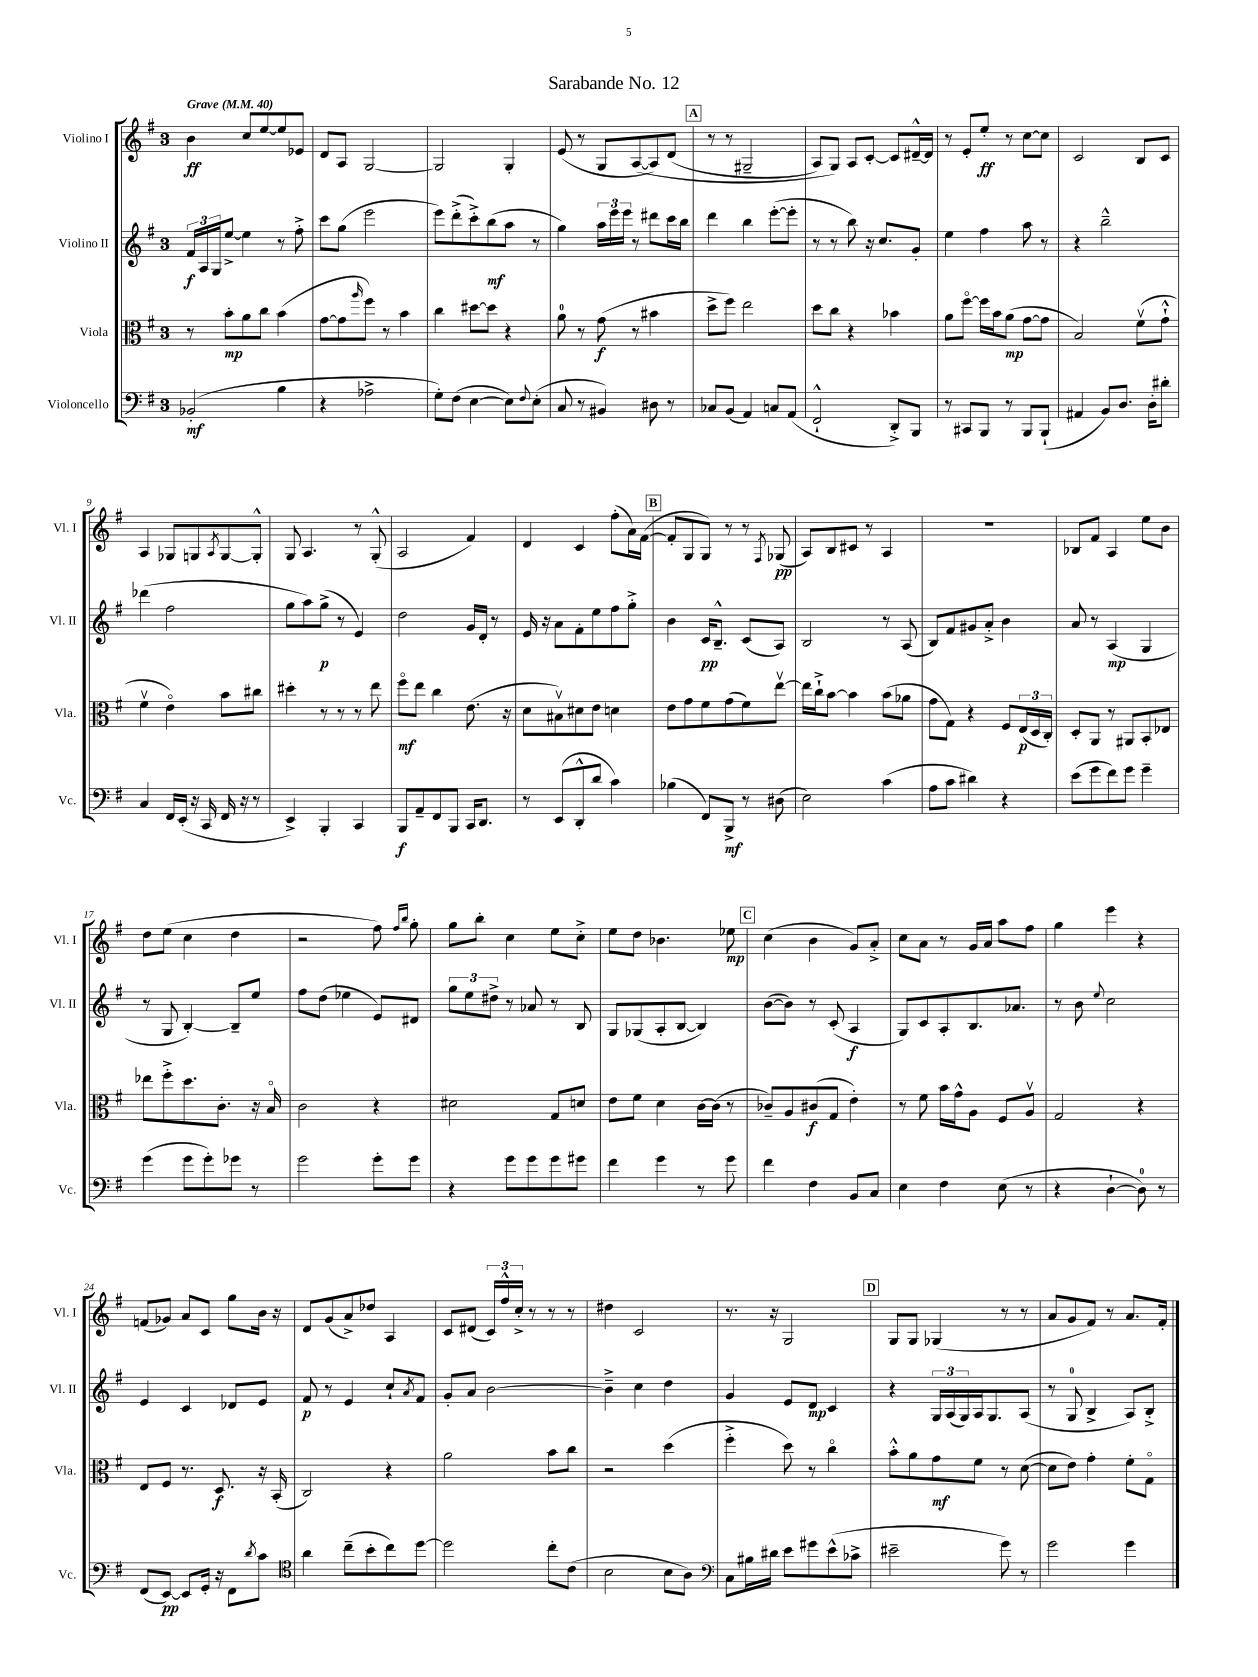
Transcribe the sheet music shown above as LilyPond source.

\header { title = "Sarabande No. 12" }
<<
\new StaffGroup <<
\new Staff = "s0" \with { instrumentName = "Violino I" shortInstrumentName = "Vl. I" } {
    \clef treble \key g \major \once \override Staff.TimeSignature.style = #'single-digit \time 3/4 \tempo "Grave" 4 = 40
    b'4\ff c''8 e''8~ e''8 ees'8 |
    d'8 a8 g2~ |
    g2 g4-. |
    e'8( r8 g8 a8~\( a8) d'8( |
    \mark \markup { \box "A" } r8 r8 gis2-- |
    a8) g8\) a8 c'8~-. c'8 dis'16~---^ dis'16 |
    r8 e'8-. e''8-.\ff r8 c''8~ c''8 |
    c'2 b8 c'8 |
    a4 ges8 g8 \acciaccatura { a8 } g8~ g8-.-^ |
    g8 a4. r8 g8-.-^( |
    a2 fis'4) |
    d'4 c'4 fis''8-.( a'16) fis'16~( |
    \mark \markup { \box "B" } fis'8-. g8 g8) r8 r8 \acciaccatura { fis8 } ges8\pp( |
    a8) b8 cis'8 r8 a4 |
    R2. |
    bes8 fis'8 a4 e''8 b'8 |
    d''8 e''8( c''4 d''4 |
    r2 fis''8) \grace { fis''16 b''16 } g''8-. |
    g''8 b''8-. c''4 e''8 c''8-.-> |
    e''8 d''8 bes'4. ees''8\mp |
    \mark \markup { \box "C" } c''4( b'4 g'8) a'8-.-> |
    c''8 a'8 r8 g'16 a'16 a''8 fis''8 |
    g''4 e'''4 r4 |
    f'8( ges'8) a'8 c'8 g''8 b'16 r16 |
    d'8 g'8( a'8->) des''8 a4 |
    c'8 dis'8( \tuplet 3/2 { c'16) fis''16-^ c''16-.-> } r8 r8 r8 |
    dis''4 c'2 |
    r8. r16 g2 |
    \mark \markup { \box "D" } g8 g8 ges4( r8 r8 |
    a'8 g'8 fis'8) r8 a'8. fis'16-. \bar "|." |
}
\new Staff = "s1" \with { instrumentName = "Violino II" shortInstrumentName = "Vl. II" } {
    \clef treble \key g \major \once \override Staff.TimeSignature.style = #'single-digit \time 3/4
    \tuplet 3/2 { fis'16\f a16 g16 } e''8~-> e''4 r8 fis''8-.-> |
    c'''8 g''8( e'''2 |
    e'''8) d'''8-.->( c'''8-.->) b''8\mf( a''8 r8 |
    g''4) \tuplet 3/2 { a''16 e'''16 e'''16 } r8 dis'''8 c'''16 b''16 |
    \mark \markup { \box "A" } d'''4 b''4 e'''8~-.( e'''8-. |
    r8 r8 b''8) r16 c''8. g'8-. |
    e''4 fis''4 a''8 r8 |
    r4 b''2---^ |
    des'''4( fis''2 |
    g''8 a''8) g''8->\p( r8 e'4) |
    d''2 g'16 d'16-. r8 |
    e'16 r16 a'8 fis'8-. e''8 fis''8 g''8-.-> |
    \mark \markup { \box "B" } b'4 c'16\pp b8.---^ c'8( a8) |
    b2 r8 a8( |
    b8) fis'8 gis'8 a'8-.-> b'4 |
    a'8 r8 a4\mp( g4 |
    r8 g8 b4~-.) b8-- e''8 |
    fis''8 d''8( ees''4 e'8) dis'8 |
    \tuplet 3/2 { g''8 e''8 dis''8-> } r8 aes'8 r8 b8 |
    g8 ges8( a8-. b8~ b4) |
    \mark \markup { \box "C" } b'8~( b'8) r8 c'8-.( a4\f |
    g8) c'8 a8-. b8. aes'8. |
    r8 b'8 \appoggiatura { e''8 } c''2 |
    e'4 c'4 des'8 e'8 |
    fis'8\p r8 e'4 c''8-! \acciaccatura { a'8 } fis'8 |
    g'8-. a'8 b'2~ |
    b'4---> c''4 d''4 |
    g'4 e'8 d'8\mp c'4 |
    \mark \markup { \box "D" } r4 \tuplet 3/2 { g16 a16( g16) } a16 g8. a8( |
    r8 g8-0 b4-> a8) b8-.-> \bar "|." |
}
\new Staff = "s2" \with { instrumentName = "Viola" shortInstrumentName = "Vla." } {
    \clef alto \key g \major \once \override Staff.TimeSignature.style = #'single-digit \time 3/4
    r8 b'8-.\mp a'8 c''8 b'4( |
    g'8~ g'8 \grace { a''16 } fis''8) r8 b'4 |
    c''4 dis''8~ dis''8 r4 |
    a'8-0 r8 g'8\f( r8 bis'4 |
    \mark \markup { \box "A" } d''8-> fis''8) e''2 |
    d''8 c''8 r4 bes'4 |
    a'8 fis''8~\flageolet fis''16 b'16 a'8\mp( g'8~ g'8 |
    b2) fis'8\upbow( g'8-!-^ |
    fis'4\upbow e'4\flageolet) b'8 cis''8 |
    dis''4-. r8 r8 r8 e''8 |
    fis''8\flageolet\mf e''8 c''4 e'8.( r16 |
    d'8 bis8\upbow) dis'8 e'8 d'4 |
    \mark \markup { \box "B" } e'8 g'8 fis'8 g'8( fis'8) e''8~\upbow |
    e''16 c''16-!-> b'8~ b'4 b'8( aes'8 |
    g'8 g8) r4 fis8 \tuplet 3/2 { e16\p( d16 c16-.) } |
    d8-. a,8 r8 ais,8 b,8-. ees8 |
    ees''8 fis''8-.-> d''8. c'8.-. r16 b16\flageolet |
    c'2 r4 |
    dis'2 g8 d'8 |
    e'8 fis'8 d'4 c'16~ c'16( r8 |
    \mark \markup { \box "C" } ces'8--) a8 cis'8\f( g8 e'4-.) |
    r8 fis'8 b'16 g'16-^ a8 fis8 a8\upbow |
    g2 r4 |
    e8 fis8 r8. d8.\f r16 b,16-.( |
    c2) r4 |
    a'2 b'8 c''8 |
    r2 d''4( |
    fis''4-.-> d''8) r8 c''4\flageolet |
    \mark \markup { \box "D" } b'8-.-^ a'8 g'8\mf fis'8 r8 d'8~( |
    d'8 e'8) g'4-. fis'8-. g8\flageolet \bar "|." |
}
\new Staff = "s3" \with { instrumentName = "Violoncello" shortInstrumentName = "Vc." } {
    \clef bass \key g \major \once \override Staff.TimeSignature.style = #'single-digit \time 3/4
    bes,2-.\mf( b4 |
    r4 aes2-> |
    g8-.) fis8( e4~ e8) \appoggiatura { fis8 } e8-.( |
    c8 r8 bis,4) dis8 r8 |
    \mark \markup { \box "A" } ces8 b,8( a,4) c8 a,8( |
    fis,2-!-^ d,8-.->) b,,8 |
    r8 cis,8 b,,8 r8 b,,8 b,,8-!( |
    ais,4 b,8) d8. d16-. dis'8-. |
    c4 fis,16 e,16-.( r16 c,16 fis,16 r16 r8 |
    e,4->) b,,4-. c,4 |
    b,,8\f a,8-- fis,8 b,,8 c,16 d,8. |
    r8 e,8( d,8-.-^ d'8 c'4) |
    \mark \markup { \box "B" } bes4( fis,8) b,,8->\mf r8 dis8( |
    e2) c'4( |
    a8 c'8 dis'4) r4 |
    e'8( g'8 fis'8) g'8 g'4-- |
    g'4( g'8 g'8-.) ges'8 r8 |
    g'2 g'8-. g'8 |
    r4 g'8 g'8 g'8 gis'8 |
    fis'4 g'4 r8 g'8 |
    \mark \markup { \box "C" } fis'4 fis4 b,8 c8 |
    e4 fis4 e8( r8 |
    r4 d4~-! d8-0) r8 |
    fis,8( e,8~\pp) e,8 g,16-. r16 fis,8 \acciaccatura { d'8 } c'8 |
    \clef tenor a'4 c''8--( b'8-. c''8) d''8~ |
    d''2 c''8-. c'8( |
    b2 b8 a8) |
    \clef bass c8 bis16 dis'16 e'8 gis'8 e'8-^( ces'8-> |
    \mark \markup { \box "D" } eis'2-- g'8) r8 |
    g'2 g'4 \bar "|." |
}
>>
>>
